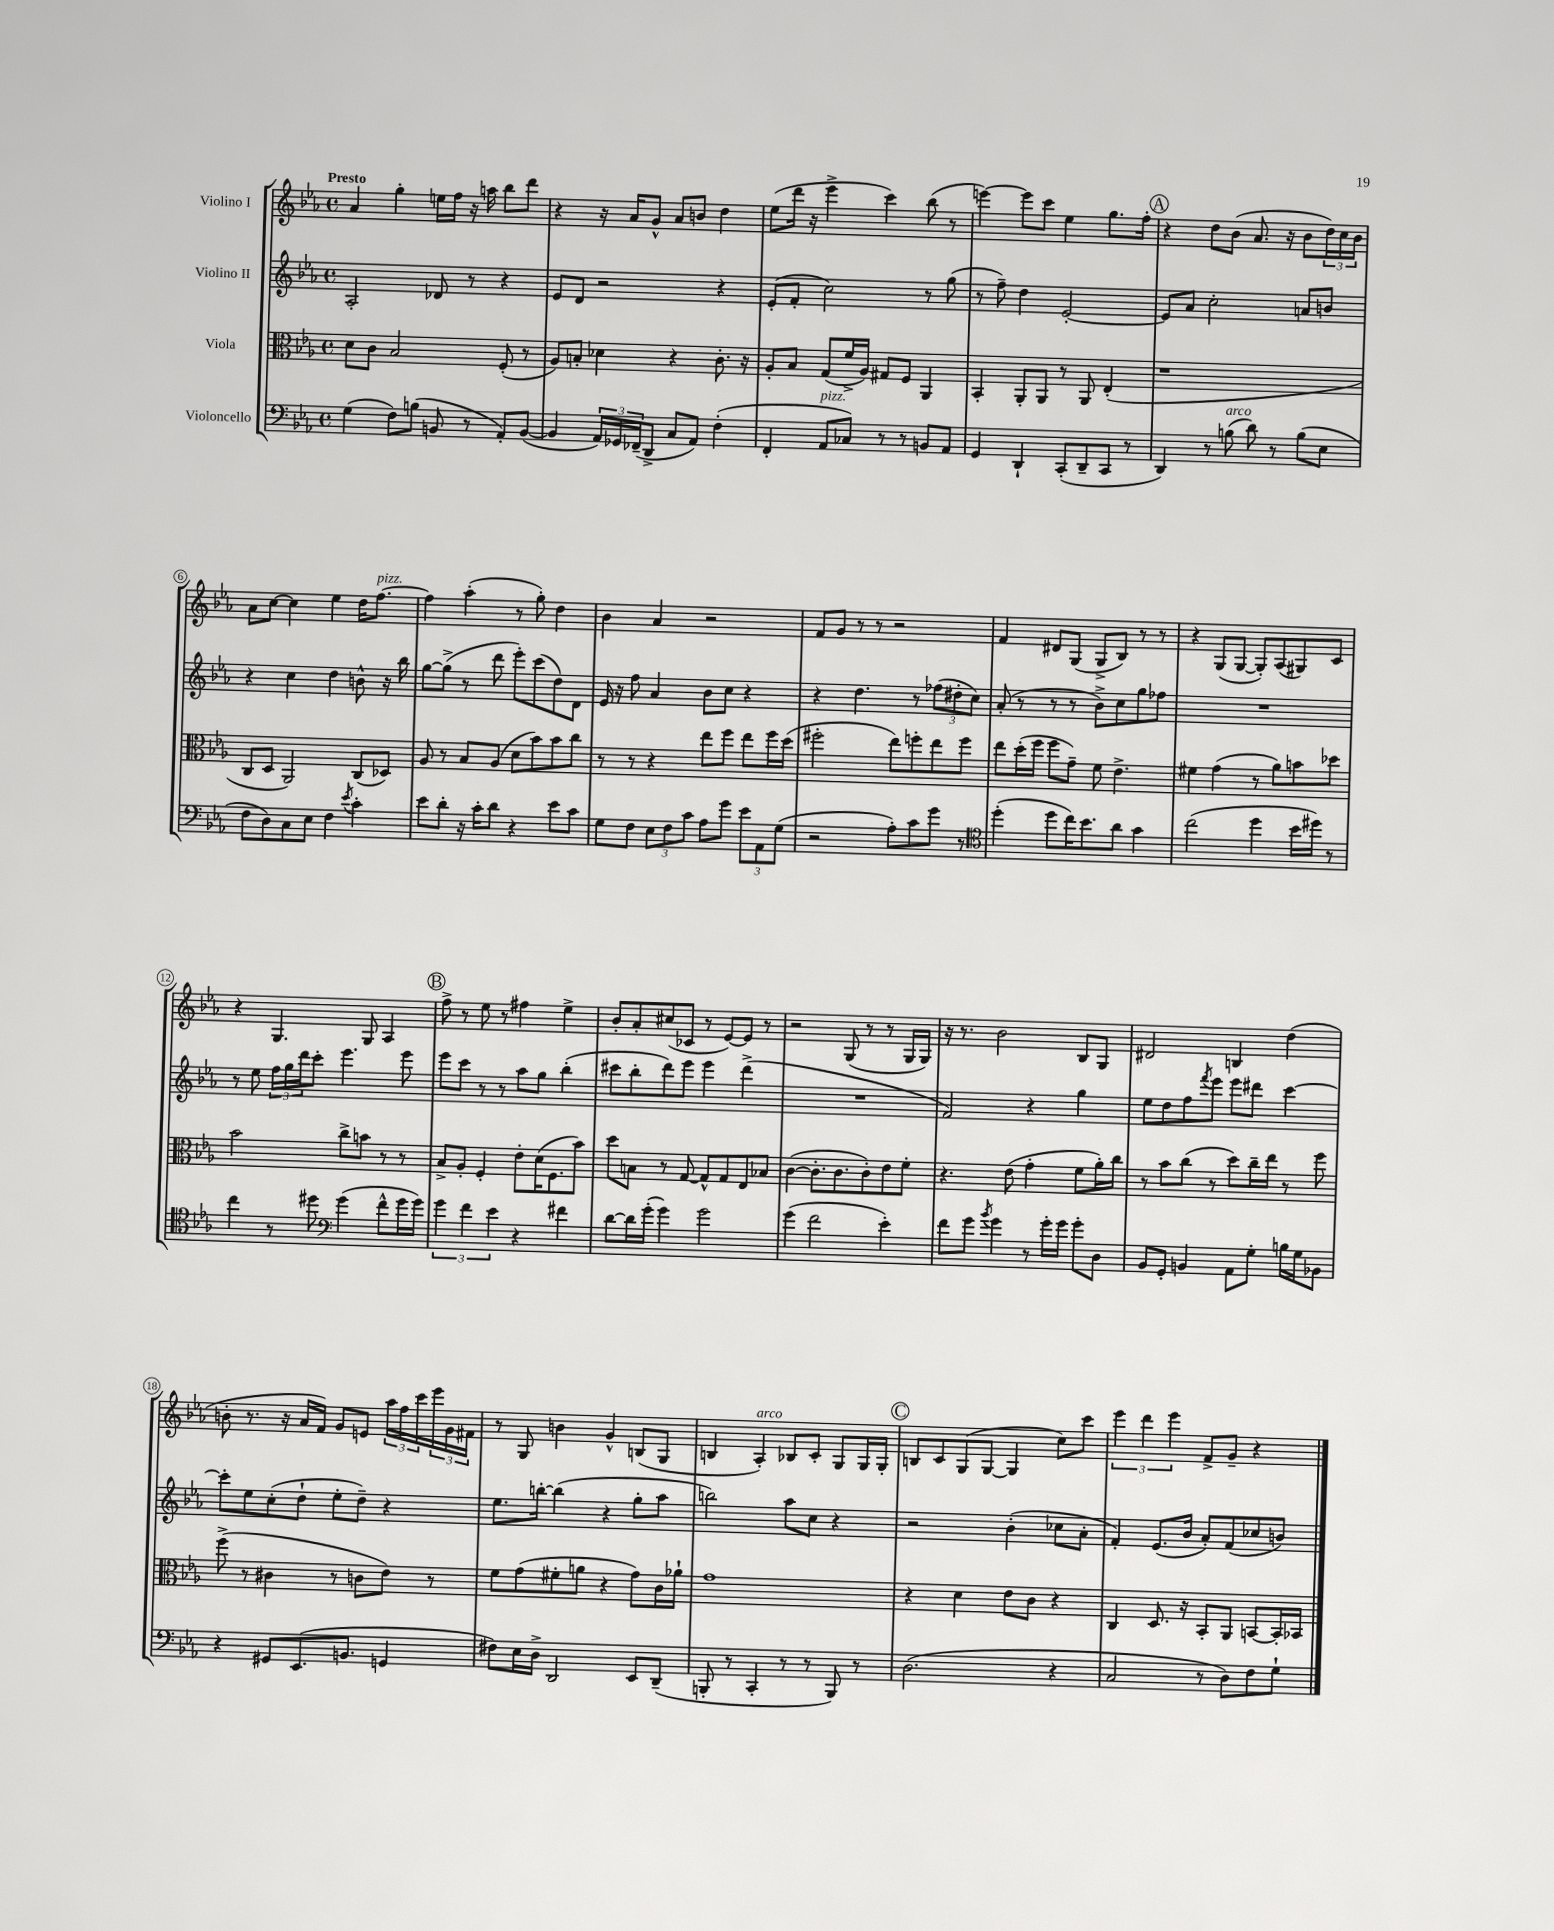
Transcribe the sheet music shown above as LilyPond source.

<<
\new StaffGroup <<
\new Staff = "s0" \with { instrumentName = "Violino I" } {
    \clef treble \key ees \major \defaultTimeSignature \time 4/4 \tempo "Presto"
    aes'4 g''4-. e''16 f''16 r16 a''16 bes''8 d'''8 |
    r4 r16 aes'16 g'8-^ aes'8 b'8 d''4 |
    ees''8( d'''16 r16 ees'''4-> c'''4) bes''8( r8 |
    e'''4~) e'''8 c'''8 ees''4 g''8. f''16-. |
    \mark \markup { \circle "A" } r4 d''8 bes'8( aes'8. r16 bes'8 \tuplet 3/2 { d''16) c''16 bes'16 } |
    aes'8 c''8~ c''4 ees''4 d''16 f''8.~^\markup { \italic "pizz." } |
    f''4 aes''4-.( r8 g''8-.) d''4 |
    bes'4 aes'4 r2 |
    f'8 g'8 r8 r8 r2 |
    f'4 dis'8 g8( g8-> bes8) r8 r8 |
    r4 g8( g8~ g8-.) aes8( gis8) c'8 |
    r4 g4. g8 aes4 |
    \mark \markup { \circle "B" } f''8-> r8 ees''8 r8 fis''4 ees''4-> |
    bes'8-. aes'8-. cis''8( ces'8 r8 ees'8~) ees'8 r8 |
    r2 g8( r8 r8 g16 g16) |
    r16 r8. bes'2 bes8 g8 |
    dis'2 b4 d''4( |
    b'8-. r8. r16 aes'16 f'16) g'8 e'8 \tuplet 3/2 { aes''16 f''16 c'''16 } \tuplet 3/2 { ees'''16 g'16 fis'16 } |
    r8 g8 b'4 g'4-^ b8( g8 |
    b4 aes4-.^\markup { \italic "arco" }) bes8 c'8-. g8 g16 g16-. |
    \mark \markup { \circle "C" } b8 c'8 g8( g8~ g4 c''8) c'''8 |
    \tuplet 3/2 { ees'''4 d'''4 ees'''4 } f'8-> g'8-- r4 \bar "|." |
}
\new Staff = "s1" \with { instrumentName = "Violino II" } {
    \clef treble \key ees \major \defaultTimeSignature \time 4/4
    aes2-. des'8 r8 r4 |
    ees'8 d'8 r2 r4 |
    ees'8-.( f'8-. c''2) r8 g''8( |
    r8 f''8--) d''4 ees'2~-. |
    \mark \markup { \circle "A" } ees'8 aes'8 c''2-. a'8 b'8 |
    r4 c''4 d''4 b'8-^ r16 bes''16 |
    g''8~ g''8->( r8 d'''8 ees'''8-.) c'''8( d''8) d'8 |
    ees'16 r16 f''8 aes'4 bes'8 c''8 r4 |
    r4 d''4. r8 \tuplet 3/2 { fes''8( dis''8-. c''8) } |
    aes'8-.( r8 r8 r8 bes'8->) c''8 g''8 fes''8 |
    R1 |
    r8 ees''8 \tuplet 3/2 { f''16 g''16 d'''16 } c'''8-. ees'''4. ees'''8 |
    \mark \markup { \circle "B" } ees'''8 c'''8 r8 r8 aes''8 g''8 bes''4-.( |
    cis'''8 bes''8-. d'''8) ees'''8 ees'''4 d'''4->( |
    R1 |
    f'2) r4 g''4 |
    ees''8 d''8 f''8 \acciaccatura { f'''8 } ees'''8 ees'''8 dis'''8 c'''4~ |
    c'''8-. ees''8 c''8-.( d''8-! ees''8-. d''8--) r4 |
    ees''8. b''16~-. b''4( r4 g''8-. aes''8 |
    b''2) aes''8 c''8 r4 |
    \mark \markup { \circle "C" } r2 bes'4-.( ces''8 aes'8-. |
    f'4-.) ees'8.( bes'16 aes'8-.) f'8( ces''8 b'8) \bar "|." |
}
\new Staff = "s2" \with { instrumentName = "Viola" } {
    \clef alto \key ees \major \defaultTimeSignature \time 4/4
    d'8 c'8 bes2 f8-.( r8 |
    aes8) b8-. des'4 r4 c'8.-. r16 |
    aes8-. bes8 g8( f'16-> aes16) gis8 f8 aes,4 |
    bes,4-. aes,8-. aes,8 r8 aes,8 ees4-.( |
    \mark \markup { \circle "A" } r1 |
    c8 d8 aes,2) c8( des8) |
    aes8 r8 bes8 aes8( d'8 bes'8) bes'8 c''8 |
    r8 r8 r4 ees''8 f''8 ees''8 f''16 d''16( |
    fis''2-. ees''8) f''8-. ees''8 f''8 |
    ees''8 d''16-.( f''16 f''8 g'8--) f'8 ees'4.-> |
    fis'4 g'4( r8 aes'8) b'8 des''8 |
    bes'2 c''8-> b'8 r8 r8 |
    \mark \markup { \circle "B" } bes8-> aes8-. f4-. ees'8-. d'16( f8. bes'8) |
    d''8 b8 r8 g8~ g8-^ g8 ees8 bes8 |
    c'4~( c'8.-. c'8. c'8-.) ees'8 f'8-. |
    r4. ees'8( g'4-. f'8 aes'16-.) c''16 |
    r8 bes'8 c''8( r8 d''8) c''16-- ees''16 r8 f''8 |
    f''8->( r8 cis'4 r8 c'8 ees'8) r8 |
    f'8 g'8( fis'8-. a'8 r4 g'8) c'16 aes'16-! |
    g'1 |
    \mark \markup { \circle "C" } r4 d'4 ees'8 c'8 r4 |
    c4 d8. r16 bes,8-. aes,8 b,8~ b,16-. bes,16 \bar "|." |
}
\new Staff = "s3" \with { instrumentName = "Violoncello" } {
    \clef bass \key ees \major \defaultTimeSignature \time 4/4
    g4( f8) b8( b,8 r8 aes,8-.) b,8~( |
    b,4 \tuplet 3/2 { aes,16) ges,16 fes,16--( } d,8-> c8 aes,8) f4-.( |
    f,4-. aes,8^\markup { \italic "pizz." } ces8) r8 r8 b,8 aes,8 |
    g,4 d,4-! c,8-.( d,8-- c,8 r8 |
    \mark \markup { \circle "A" } d,4) r8 b8^\markup { \italic "arco" }( d'8) r8 b8( ees8 |
    f8 d8) c8 ees8 f4 \acciaccatura { ees'8 } c'4-. |
    ees'8 d'8-. r16 c'16-. d'8 r4 ees'8 c'8 |
    g8 f8 \tuplet 3/2 { ees8 f8 c'8 } aes8 g'8 \tuplet 3/2 { ees'8 aes,8 g8( } |
    r2 aes8-.) c'8 g'8 r8 |
    \clef tenor d''4-.( d''8 c''16) bes'8. aes'8 g'4 |
    c''2( d''4 bes'16 dis''16) r8 |
    c''4 r8 dis''8 \clef bass g'4( f'8-^ g'16 g'16) |
    \mark \markup { \circle "B" } \tuplet 3/2 { g'4 f'4 ees'4 } r4 fis'4 |
    d'8~ d'16 g'16-.( g'4) g'2 |
    g'4( f'2 ees'4-.) |
    f'8 g'8 \acciaccatura { bes'8 } g'4 r8 g'16-. g'16 g'8-. d8 |
    bes,8 g,8-. b,4 aes,8 g8-. b16 g16 bes,8 |
    r4 gis,8 ees,8.( b,8. g,4 |
    fis8) ees16 d16-> d,2 ees,8 d,8--( |
    b,,8-. r8 c,4-. r8 r8 b,,8) r8 |
    \mark \markup { \circle "C" } d2.( r4 |
    c2 r8 d8) f8 g8-! \bar "|." |
}
>>
>>
\layout { \context { \Score \override BarNumber.stencil = #(make-stencil-circler 0.1 0.3 ly:text-interface::print) } }
